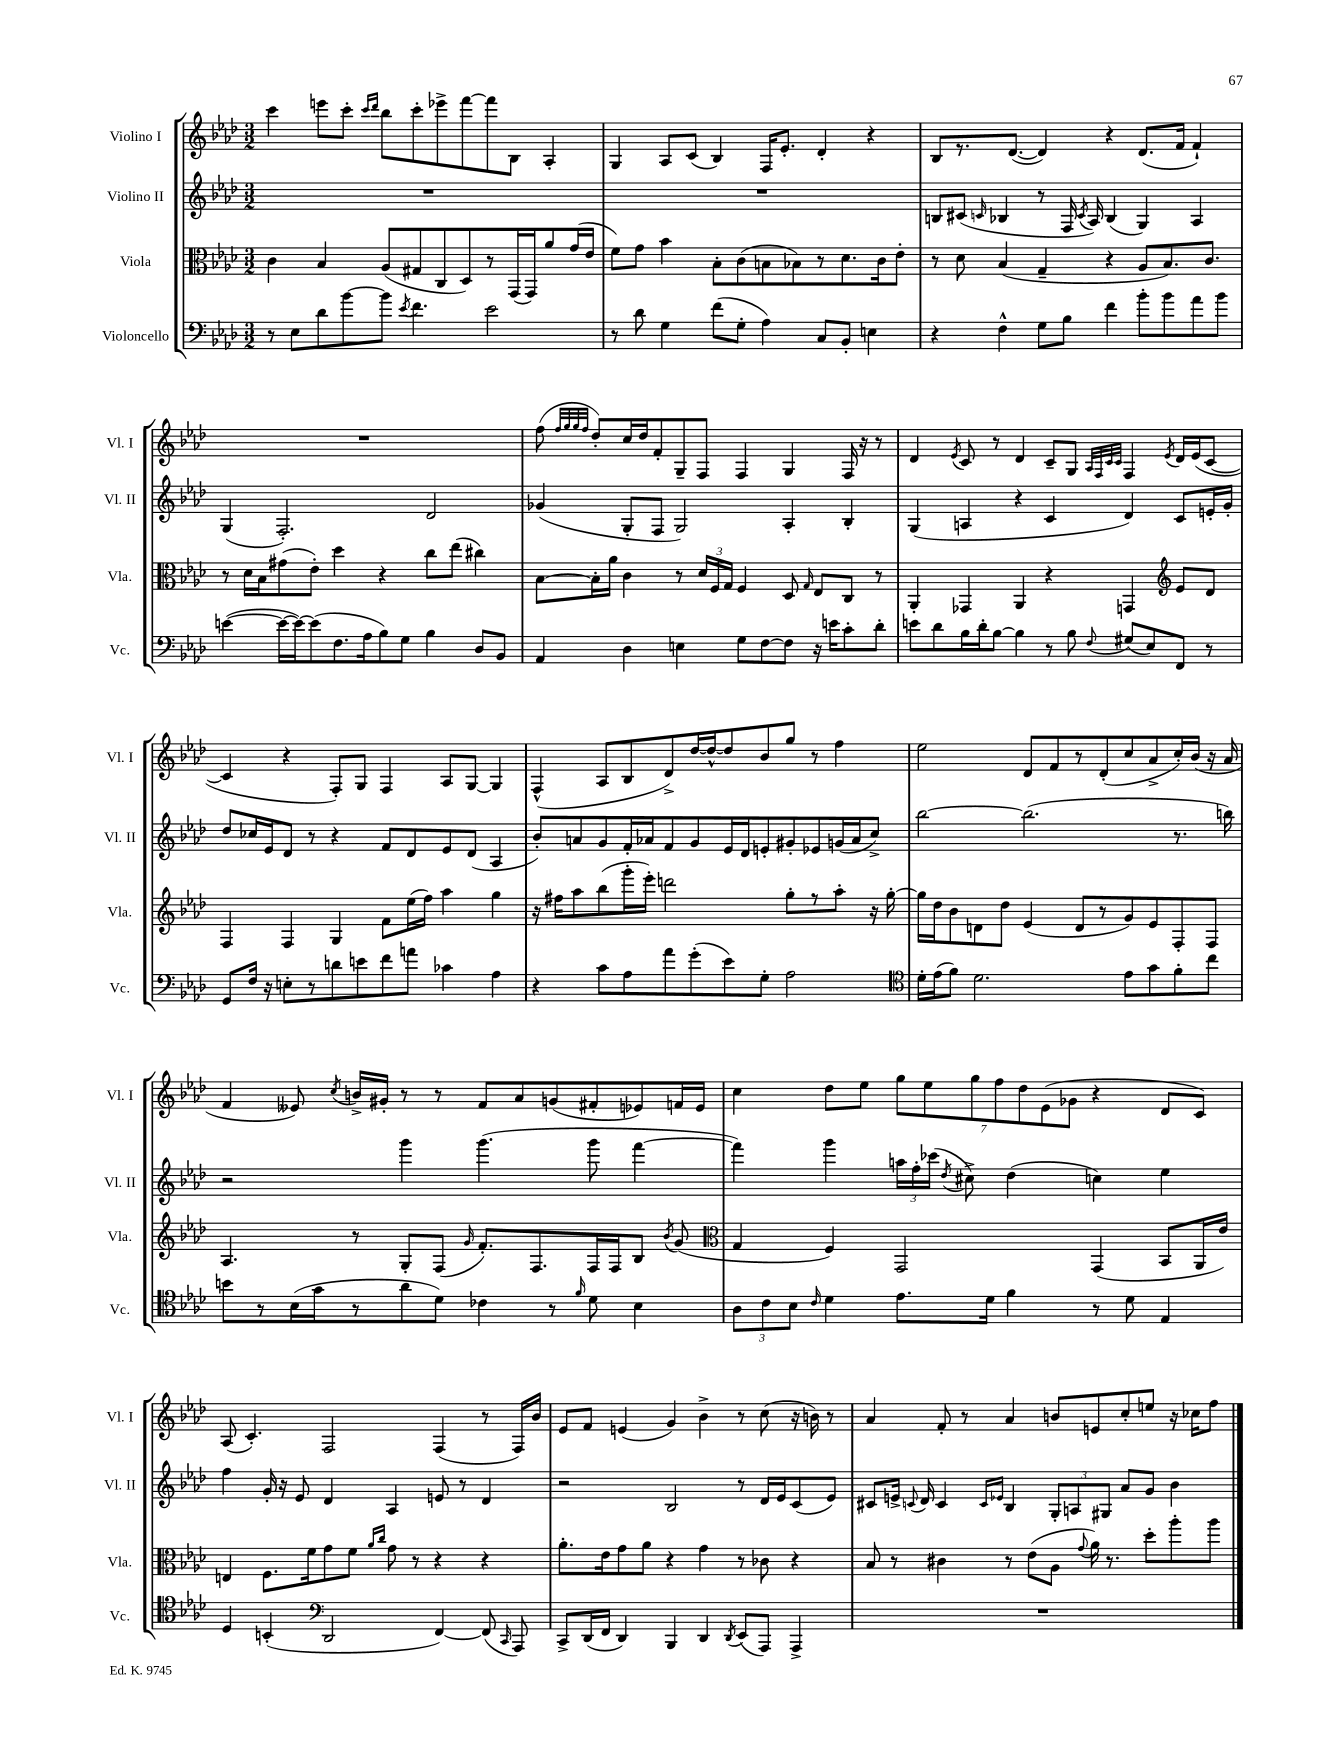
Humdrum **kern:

**kern	**kern	**kern	**kern
*part4	*part3	*part2	*part1
*staff4	*staff3	*staff2	*staff1
*I"Violoncello	*I"Viola	*I"Violino II	*I"Violino I
*I'Vc.	*I'Vla.	*I'Vl. II	*I'Vl. I
*clefF4	*clefC3	*clefG2	*clefG2
*k[b-e-a-d-]	*k[b-e-a-d-]	*k[b-e-a-d-]	*k[b-e-a-d-]
*M3/2	*M3/2	*M3/2	*M3/2
=15	=15	=15	=15
8r	4c\	1.r	4ccc\
8E-\L	.	.	.
8d-\	4B-/	.	8eeen\L
[8b-\	.	.	8ccc'\J
.	.	.	16qqccc/LL
.	.	.	16qqddd-/JJ
8b-\J]	(8A-/L	.	8bb-\L
8qe-/	.	.	.
4.f\	8G#X/	.	8ccc'\
.	8C/	.	8eee-X^\
.	8D-/)	.	[8fff\
2e-\	8r	.	8fff\]
.	(16GG/L	.	8B-\J
.	16GG/J)	.	.
.	8a-/	.	4A-'/
.	(16g/L	.	.
.	16e-/JJ	.	.
=16	=16	=16	=16
8r	8f\L)	1.r	4G/
8d-\	8g\J	.	.
4G\	4b-\	.	8A-/L
.	.	.	(8c/J
(8f\L	8B-'\L	.	4B-/)
8G'\J	(8c\	.	.
4A-\)	8Bn\	.	16F/KL
.	.	.	8.e-'/J
.	8B-X\)	.	.
8C/L	8r	.	4d-'/
8BB-'/J	8.d-\	.	.
4En\	.	.	4r
.	16c\k	.	.
.	8e-'\J	.	.
=17	=17	=17	=17
4r	8r	8Bn/L	8B-/L
.	8d-\	(8c#X/J	8.r
.	.	16qqcn/	.
4F^^\	(4B-/	4B-X/	.
.	.	.	([8.d-/J
8G\L	4G~/	8r	4d-/])
8B-\J	.	16F/	.
.	.	8qc/	.
.	.	16A-/)	.
4f\	4r	(4B-/	4r
8b-'\L	8A-/L	4G/)	(8.d-/L
8b-\	8.B-/)	.	.
.	.	.	16f/Jk
8a-\	.	4A-/	4f`/)
.	8.c/J	.	.
8b-\J	.	.	.
!!LO:LB:g=z
=18	=18	=18	=18
([4en\	8r	(4G/	1.r
.	16d-\LL	.	.
.	16B-\J	.	.
16e\LL_	(8g#X\	2.F'/)	.
16e\J_)	.	.	.
(8e\]	8e-'\J)	.	.
8.F\	4dd-\	.	.
16A-\k	.	.	.
8B-\)	4r	.	.
8G\J	.	.	.
4B-\	8cc\L	2d-/	.
.	(8ee-\J	.	.
8D-/L	4cc#X\)	.	.
8BB-/J	.	.	.
=19	=19	=19	=19
4AA-/	[8B-\L	(4g-X/	(8ff\
.	.	.	32qqff/LLL
.	.	.	32qqgg/
.	.	.	32qqgg/
.	.	.	32qqff/JJJ
.	16B-'\L]	.	8dd-'/L)
.	16a-\JJ	.	.
4D-\	4c\	8G'/L	16cc/L
.	.	.	16dd-/J
.	.	8F/J	8f'/
4En\	8r	2G/)	8G~/
.	24d-/LL	.	8F/J
.	24F/	.	.
.	24G/JJ	.	.
8G\L	4F/	.	4F/
[8F\	.	.	.
8F\J]	8D-/	4A-'/	4G/
.	16qqG/	.	.
16r	8E-/L	.	.
16en\KL	.	.	.
8c'\	8C/J	4B-'/	16F/
.	.	.	16r
8d-'\J	8r	.	8r
=20	=20	=20	=20
8en\L	4AA-'/	(4G/	4d-/
8d-\	.	.	.
.	.	.	8qe-/
16B-\L	4GG-X/	4An/	8c/
16d-'\J	.	.	.
[8B-\J	.	.	8r
4B-\]	4AA-/	4r	4d-/
8r	4r	4c/	8c~/L
8B-\	.	.	8G/J
.	.	.	32qqA-/LLL
.	.	.	32qqF/
.	.	.	32qqc/
8qqF/	.	.	32qqc/JJJ
(8G#X/L	4GGn/	4d-/)	4F/
8E-/)	.	.	.
*	*clefG2	*	*
.	.	.	8qe-/
8FF/J	8e-/L	8c/L	16d-/LL
.	.	.	(16e-/J
8r	8d-/J	16en'/L	[8c/J
.	.	16g'/JJ	.
!!LO:LB:g=z
=21	=21	=21	=21
8GG/L	4F/	8dd-/L	4c/]
16F/Jk	.	16cc-X/L	.
16r	.	16e-/J	.
8En'\L	4F/	8d-/J	4r
8r	.	8r	.
8dn\	4G/	4r	8F'/L)
8en\	.	.	8G/J
8f\	8f\L	8f/L	4F/
8an\J	(16ee-\L	8d-/	.
.	16ff\JJ)	.	.
4c-X\	4aa-\	8e-/	8A-/L
.	.	(8d-/J	[8G/J
4A-\	4gg\	4A-/	4G/]
=22	=22	=22	=22
4r	16r	8b-'/L)	(4F^^/
.	16ff#X\KL	.	.
.	8aa-\	8an/	.
8c\L	(8bb-\	8g/	8A-/L
8A-\	16ggg'\L	16f'/L	8B-/
.	16eee-'\JJ)	16a-X/J	.
8a-\	2dddn\	8f/	8d-^/)
(8g'\	.	8g/	[16dd-/L
.	.	.	16dd-^^/J_
8e-\)	.	16e-/L	8dd-/]
.	.	16d-/J	.
8G'\J	.	8en'/	8b-/
2A-\	8gg'\L	8g#X'/	8gg/J
.	8r	8e-X/	8r
.	8aa-'\J	(16gn/L	4ff\
.	.	16a-/J	.
.	16r	8cc^/J)	.
.	[16gg'\	.	.
=23	=23	=23	=23
*clefC4	*	*	*
16d-'\LL	16gg\LL]	[2bb-\	2ee-\
(16e-\J	16dd-\J	.	.
8f\J)	8b-\	.	.
2.d-\	8dn\	.	.
.	8dd-\J	.	.
.	(4e-/	(2.bb-\]	8d-/L
.	.	.	8f/
.	8d/L	.	8r
.	8r	.	(8d-'/
8e-\L	8g/)	.	8cc/
8g\	8e-/	.	8a-^/
8f'\	8F'/	8.r	16cc'/L)
.	.	.	(16b-/JJ
8cc\J	8F/J	.	16r
.	.	16bbn\)	16a-/
!!LO:LB:g=z
=24	=24	=24	=24
8bn\L	4.A-/	2r	4f/
8r	.	.	.
(16B-\L	.	.	8e--X/)
16g\J	.	.	.
.	.	.	8qcc/
8r	8r	.	16bn^/LL
.	.	.	16g#X'/JJ
8a-\	8G'/L	4ggg\	8r
8d-\J)	(8F/J	.	8r
.	16qqg/	.	.
4c-X\	8.f'/L)	(4.ggg\	8f/L
.	.	.	8a-/
.	8.F/	.	.
8r	.	.	(8gn/
16qqf/	.	.	.
8d-\	16F/L	8ggg\	8f#X'/
.	16F/J	.	.
4B-\	8B-/J	[4fff\	8e-X/)
.	8qb-/	.	.
.	(8g/	.	16fn/L
.	.	.	16e-/JJ
=25	=25	=25	=25
*	*clefC3	*	*
12A-\L	4G/	4fff\])	4cc\
12c\	.	.	.
12B-\J	.	.	.
16qqc/	.	.	.
4d-\	4F/)	4ggg\	8dd-\L
.	.	.	8ee-\J
8.e-\L	2GG/	24aan\LL	14gg\L
.	.	24ff'\	.
.	.	.	14ee-\
.	.	(24ccc-X\JJ	.
.	.	8qdd-/	.
.	.	8cc#X^\)	.
.	.	.	14gg\
16d-\Jk	.	.	.
.	.	.	14ff\
4f\	.	(4dd-\	.
.	.	.	14dd-\
.	.	.	(14e-\
.	.	.	14g-X\J
8r	(4GG/	4ccn\)	4r
8d-\	.	.	.
4E-/	8BB-/L	4ee-\	8d-/L
.	16AA-/L	.	8c/J)
.	16e-/JJ)	.	.
!!LO:LB:g=z
=26	=26	=26	=26
4D-/	4En/	4ff\	(8A-/
.	.	.	4.c'/)
(4BBn'/	8.F\L	16g'/	.
.	.	16r	.
.	.	8e-/	.
.	16f\k	.	.
*clefF4	*	*	*
2DD-/	8g\	4d-/	2F/
.	8f\J	.	.
.	16qqa-/LL	.	.
.	16qqcc/JJ	.	.
.	8g\	4A-/	.
.	8r	.	.
[4FF/)	4r	8en/	(4F/
.	.	8r	.
(8FF/]	4r	4d-/	8r
16qqCC/	.	.	.
8AAA-/)	.	.	16F/LL)
.	.	.	16b-/JJ
=27	=27	=27	=27
8CC^/L	8.a-'\L	2r	8e-/L
(16DD-/L	.	.	8f/J
16FF/JJ	16e-\k	.	.
4DD-/)	8g\	.	(4en/
.	8a-\J	.	.
4BBB-/	4r	2B-/	4g/)
4DD-/	4g\	.	4b-^\
8qDD-/	.	.	.
(8EE-/L	8r	8r	8r
8AAA-/J)	8c-X\	16d-/LL	(8cc\
.	.	16e-/J	.
4AAA-^/	4r	(8c/	16r
.	.	.	16bn\)
.	.	8e-/J)	8r
=28	=28	=28	=28
1.r	8B-/	8c#X/L	4a-/
.	8r	16en^/Jk	.
.	.	8qqcn/	.
.	.	16d-/	.
.	4c#X\	4c/	8f'/
.	.	.	8r
.	.	16qqc/LL	.
.	.	16qqe-X/JJ	.
.	8r	4B-/	4a-/
.	(8e-\L	.	.
.	8A-\J	12G'/L	8bn/L
.	.	12An/	.
.	8qqg/	.	.
.	16a-\)	.	8en/
.	.	12G#X/J	.
.	8.r	.	.
.	.	8a-/L	8cc'/
.	8dd-'\L	8g/J	8een/J
.	8aa-'\	4b-\	16r
.	.	.	16cc-X\KL
.	8aa-\J	.	8ff\J
==	==	==	==
*-	*-	*-	*-
